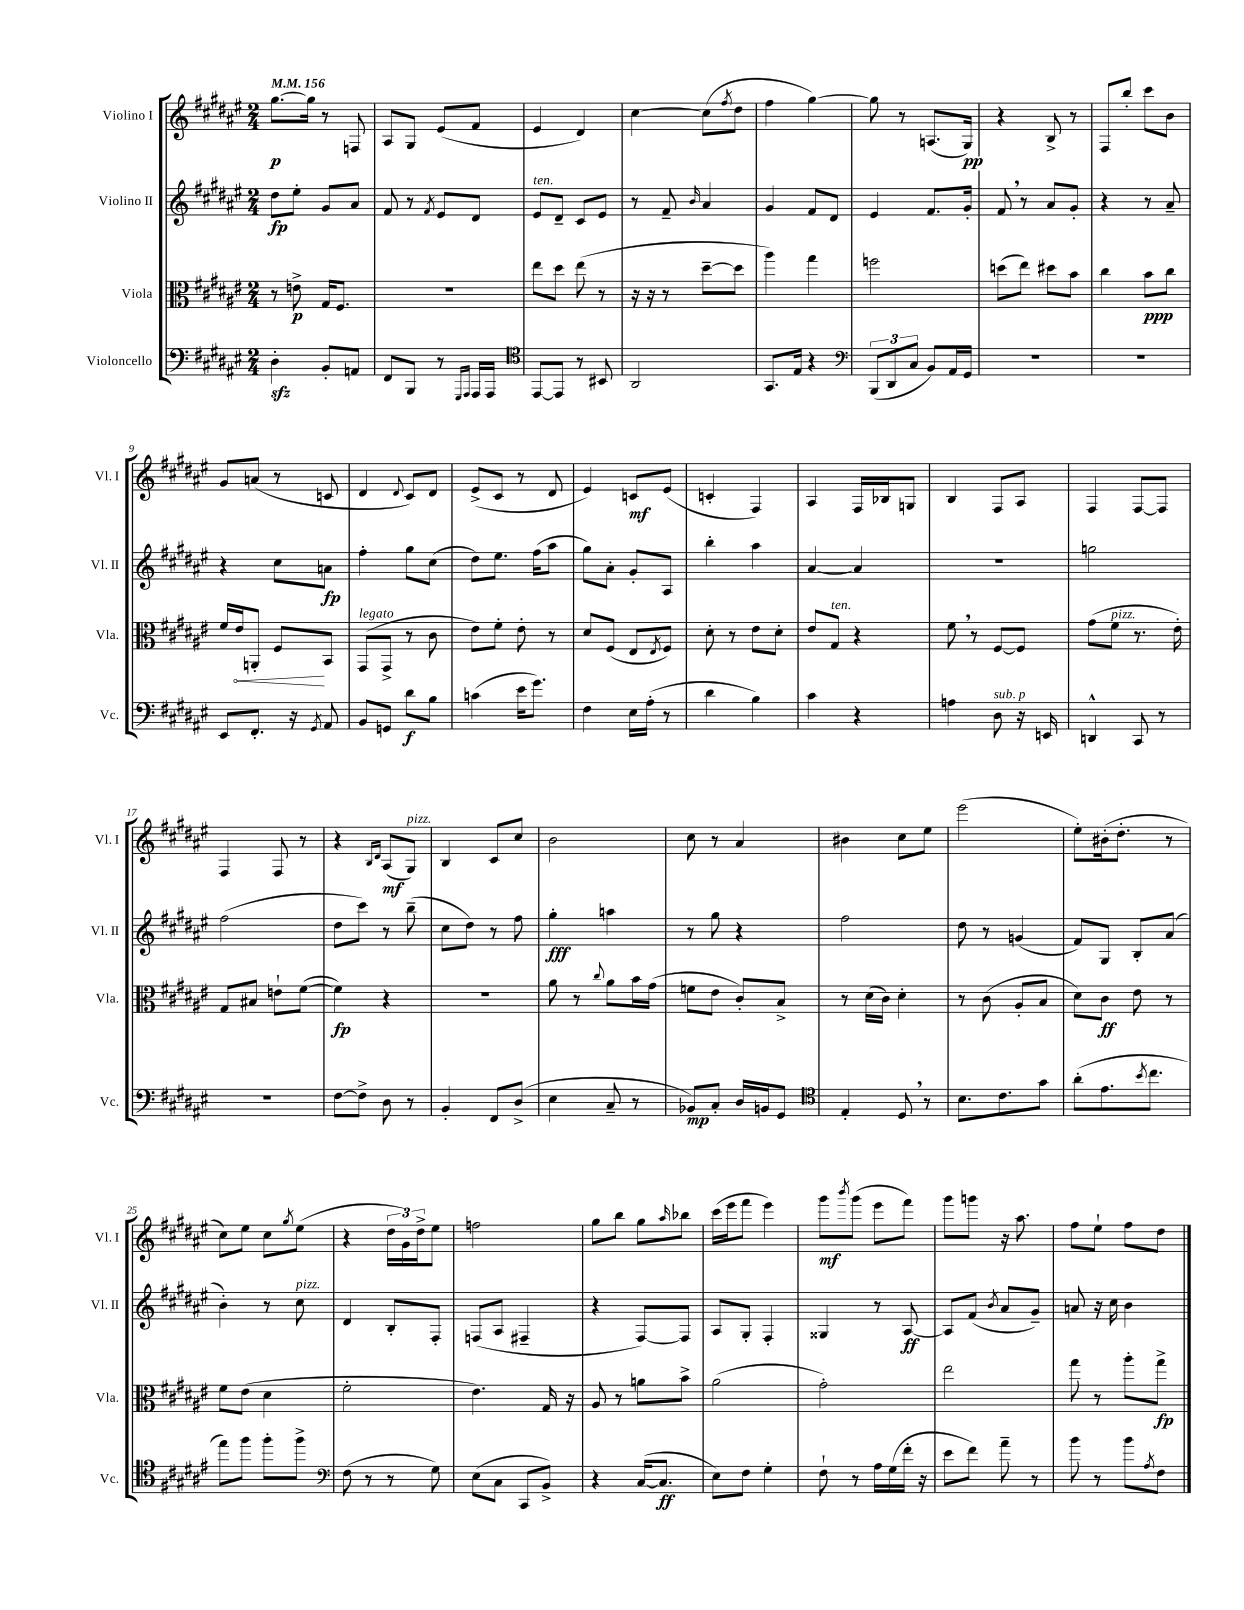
<<
\new StaffGroup <<
\new Staff = "s0" \with { instrumentName = "Violino I" shortInstrumentName = "Vl. I" } {
    \clef treble \key fis \major \numericTimeSignature \time 2/4 \tempo 4 = 156
    gis''8.~\p gis''16 r8 f8 |
    ais8 gis8 eis'8( fis'8 |
    eis'4 dis'4) |
    cis''4~ cis''8( \acciaccatura { fis''8 } dis''8 |
    fis''4 gis''4~) |
    gis''8 r8 a8.( gis16\pp) |
    r4 b8-> r8 |
    fis8 b''8-. cis'''8 b'8 |
    gis'8 a'8( r8 c'8 |
    dis'4 \appoggiatura { dis'8 } cis'8) dis'8 |
    eis'8->( cis'8 r8 dis'8 |
    eis'4) c'8\mf eis'8( |
    c'4-. fis4) |
    ais4 fis16 bes16 g8 |
    b4 fis8 ais8 |
    fis4 fis8~ fis8 |
    fis4 fis8 r8 |
    r4 \grace { b16 dis'16 } ais8\mf( gis8^\markup { \italic "pizz." }) |
    b4 cis'8 cis''8 |
    b'2 |
    cis''8 r8 ais'4 |
    bis'4 cis''8 eis''8 |
    eis'''2( |
    eis''8-.) bis'16-.( dis''8.-. r8 |
    cis''8) eis''8 cis''8 \acciaccatura { gis''8 } eis''8( |
    r4 \tuplet 3/2 { dis''16 gis'16) dis''16-> } eis''8 |
    f''2 |
    gis''8 b''8 gis''8 \grace { ais''16 } bes''8 |
    cis'''16( eis'''16 fis'''8 eis'''4) |
    gis'''8\mf \acciaccatura { b'''8 } gis'''8( eis'''8 fis'''8) |
    gis'''8 g'''8 r16 ais''8. |
    fis''8 eis''8-! fis''8 dis''8 \bar "|." |
}
\new Staff = "s1" \with { instrumentName = "Violino II" shortInstrumentName = "Vl. II" } {
    \clef treble \key fis \major \numericTimeSignature \time 2/4
    dis''8\fp eis''8-. gis'8 ais'8 |
    fis'8 r8 \acciaccatura { fis'8 } eis'8 dis'8 |
    eis'8^\markup { \italic "ten." } dis'8-- cis'8 eis'8 |
    r8 fis'8-- \grace { b'16 } ais'4 |
    gis'4 fis'8 dis'8 |
    eis'4 fis'8. gis'16-. |
    fis'8 \breathe r8 ais'8 gis'8-. |
    r4 r8 ais'8-- |
    r4 cis''8 a'8\fp |
    fis''4-. gis''8 cis''8( |
    dis''8) eis''8. fis''16( ais''8 |
    gis''8) ais'8-. gis'8-. ais8 |
    b''4-. ais''4 |
    ais'4~ ais'4 |
    R2 |
    g''2 |
    fis''2( |
    dis''8 cis'''8) r8 b''8--( |
    cis''8 dis''8) r8 fis''8 |
    gis''4-.\fff a''4 |
    r8 gis''8 r4 |
    fis''2 |
    dis''8 r8 g'4( |
    fis'8) gis8 b8-. ais'8( |
    b'4-.) r8 cis''8^\markup { \italic "pizz." } |
    dis'4 b8-. fis8-. |
    f8( ais8 fis4-- |
    r4 fis8~) fis8 |
    ais8 gis8-. fis4-. |
    gisis4 r8 ais8~\ff |
    ais8 fis'8( \acciaccatura { b'8 } ais'8 gis'8--) |
    a'8 r16 cis''16 b'4 \bar "|." |
}
\new Staff = "s2" \with { instrumentName = "Viola" shortInstrumentName = "Vla." } {
    \clef alto \key fis \major \numericTimeSignature \time 2/4
    r8 e'8->\p gis16 fis8. |
    r2 |
    eis''8 dis''8 eis''8( r8 |
    r16 r16 r8 dis''8~-- dis''8 |
    ais''4) gis''4 |
    f''2 |
    d''8( eis''8) dis''8 b'8 |
    cis''4 b'8\ppp cis''8 |
    fis'16 \once \override Hairpin.circled-tip = ##t eis'16\< a,8-. fis8\! b,8 |
    gis,8^\markup { \italic "legato" }( gis,8-> r8 cis'8 |
    eis'8) fis'8-. eis'8-. r8 |
    dis'8 fis8( eis8 \acciaccatura { eis8 } fis8) |
    dis'8-. r8 eis'8 dis'8-. |
    eis'8 gis8^\markup { \italic "ten." } r4 |
    fis'8 \breathe r8 fis8~ fis8 |
    gis'8( fis'8^\markup { \italic "pizz." } r8. eis'16-.) |
    gis8 bis8 e'8-! fis'8~( |
    fis'4\fp) r4 |
    r2 |
    ais'8 r8 \appoggiatura { cis''8 } ais'8 b'16 gis'16( |
    f'8 eis'8 cis'8-.) b8-> |
    r8 dis'16( cis'16) dis'4-. |
    r8 cis'8( ais8-. b8 |
    dis'8) cis'8\ff eis'8 r8 |
    fis'8 eis'8( dis'4 |
    fis'2-. |
    eis'4.) gis16 r16 |
    ais8 r8 a'8 b'8-> |
    ais'2( |
    gis'2-.) |
    eis''2 |
    gis''8 r8 ais''8-. gis''8->\fp \bar "|." |
}
\new Staff = "s3" \with { instrumentName = "Violoncello" shortInstrumentName = "Vc." } {
    \clef bass \key fis \major \numericTimeSignature \time 2/4
    dis4-.\sfz b,8-. a,8 |
    fis,8 b,,8 r8 \grace { gis,,16 ais,,16 } ais,,16 ais,,16 |
    \clef tenor eis,8~ eis,8 r8 bis,8 |
    ais,2 |
    gis,8. eis16 r4 |
    \clef bass \tuplet 3/2 { b,,8( dis,8 cis8 } b,8) ais,16 gis,16 |
    R2 |
    R2 |
    eis,8 fis,8.-. r16 \acciaccatura { gis,8 } ais,8 |
    b,8 g,8 dis'8\f b8 |
    c'4( eis'16 gis'8.) |
    fis4 eis16 ais16-.( r8 |
    dis'4 b4) |
    cis'4 r4 |
    a4 dis8^\markup { \italic "sub. p" } r16 e,16 |
    d,4-^ cis,8 r8 |
    R2 |
    fis8~ fis8-> dis8 r8 |
    b,4-. fis,8 dis8->( |
    eis4 cis8-- r8 |
    bes,8\mp) cis8-. dis16 b,16 gis,8 |
    \clef tenor eis4-. dis8 \breathe r8 |
    b8. cis'8. gis'8 |
    ais'8-.( eis'8. \acciaccatura { b'8 } cis''8. |
    eis''8) fis''8 fis''8-. fis''8-> |
    \clef bass fis8( r8 r8 gis8) |
    eis8( cis8 cis,8 b,8->) |
    r4 cis16~( cis8.\ff |
    eis8) fis8 gis4-. |
    fis8-! r8 ais16 gis16( fis'16-. r16 |
    eis'8 fis'8) ais'8-- r8 |
    b'8 r8 b'8 \acciaccatura { ais8 } fis8 \bar "|." |
}
>>
>>
